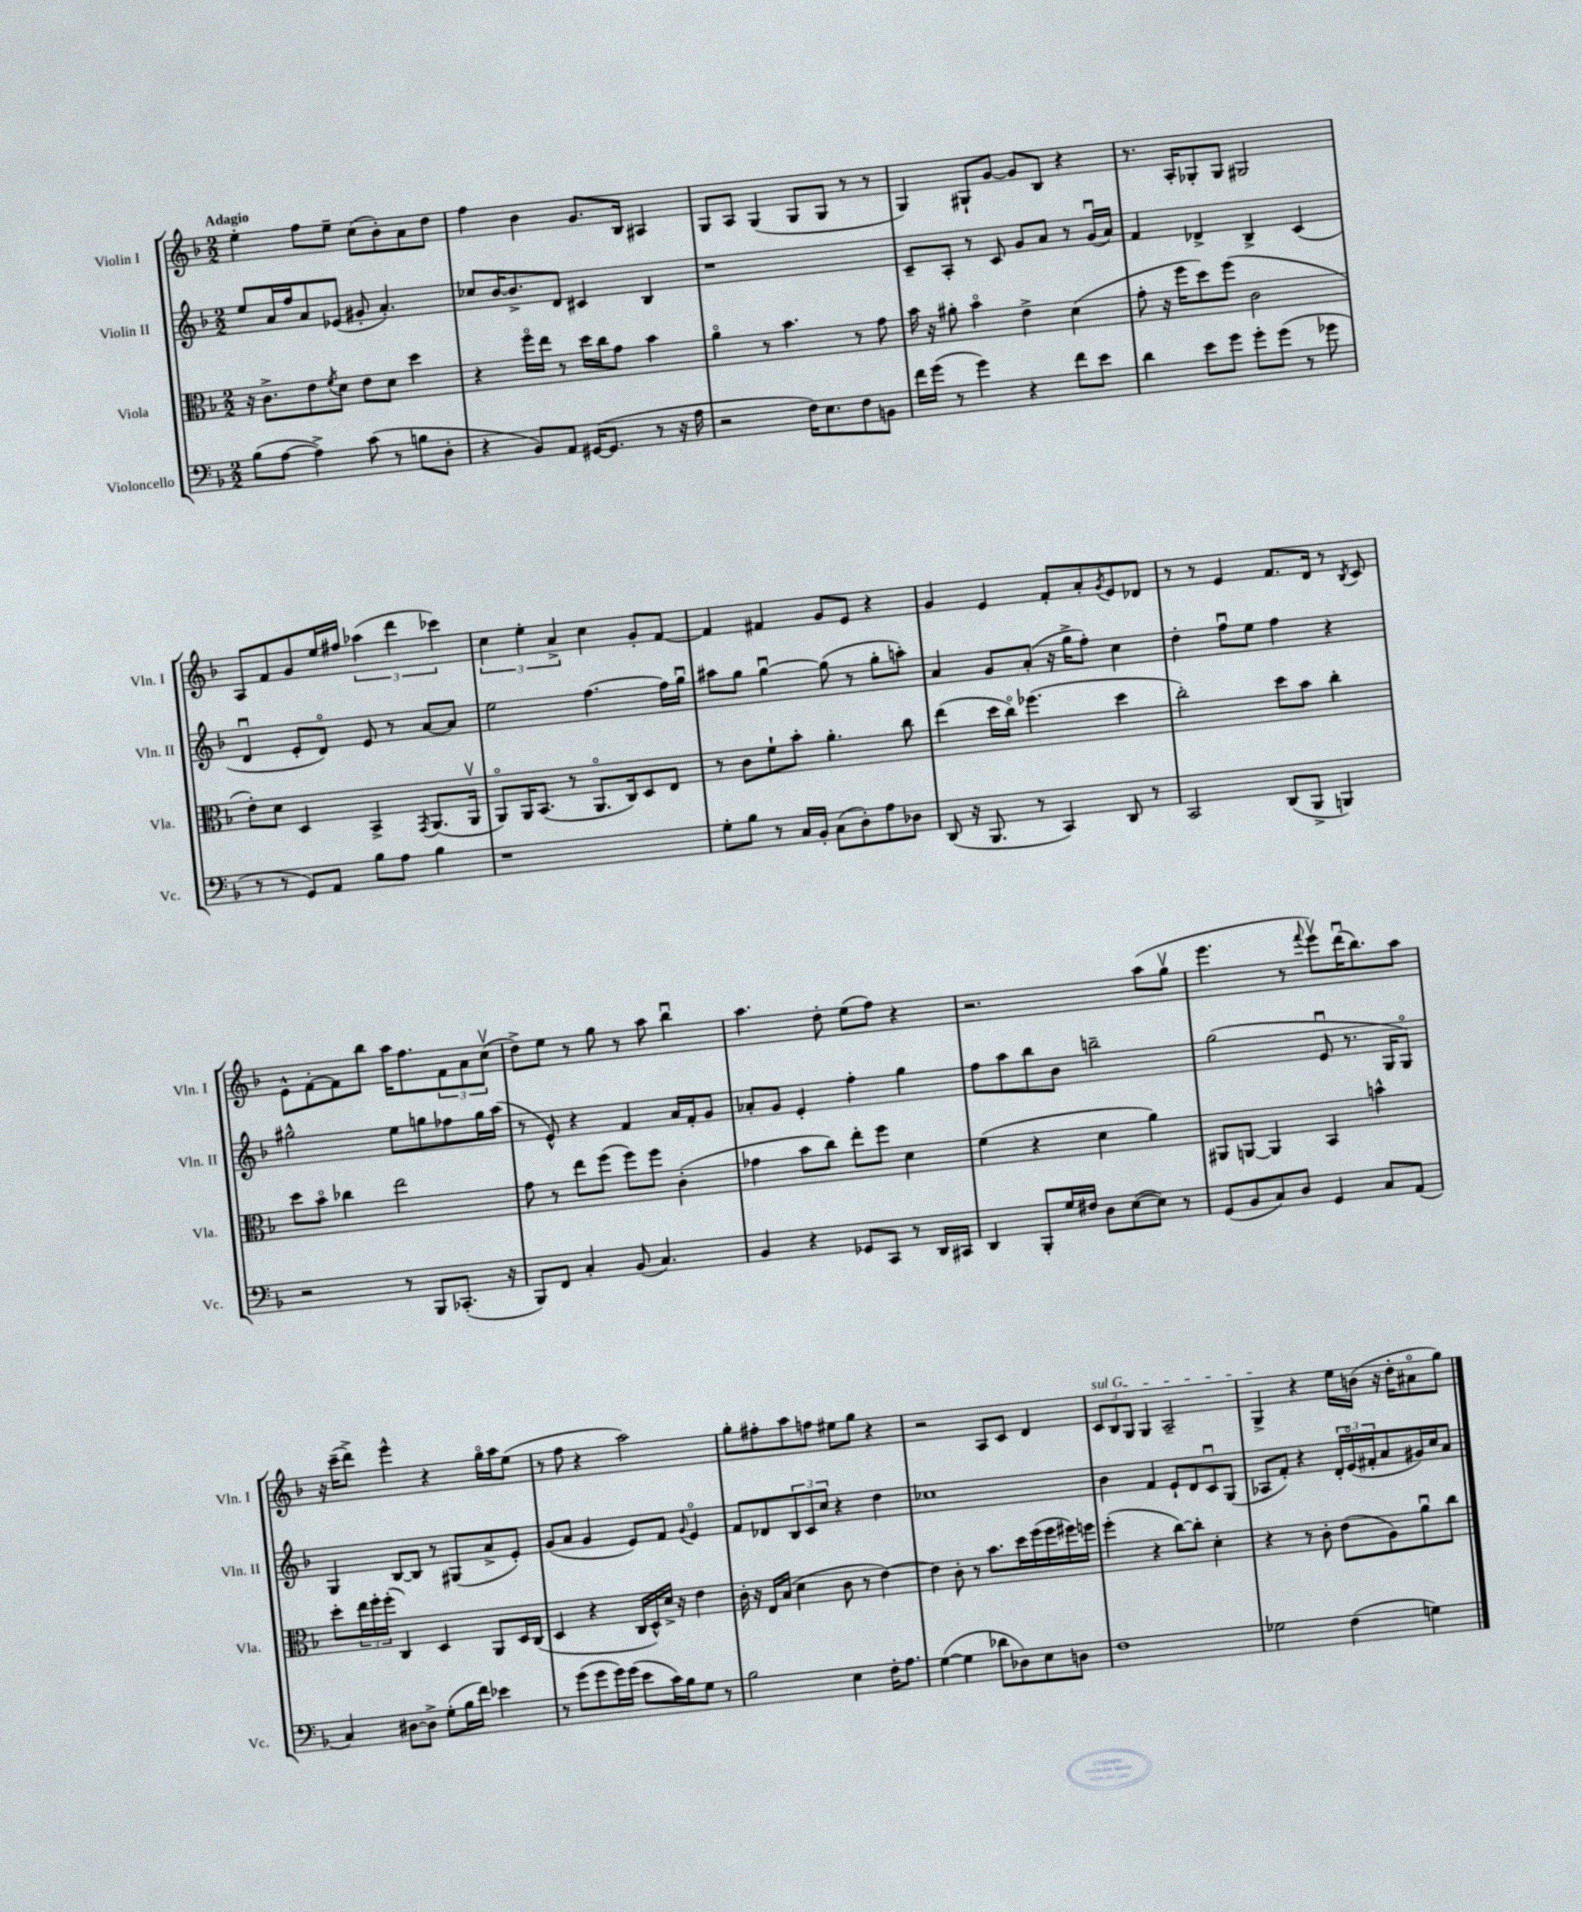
<<
\new StaffGroup <<
\new Staff = "s0" \with { instrumentName = "Violin I" shortInstrumentName = "Vln. I" } {
    \clef treble \key f \major \numericTimeSignature \time 2/2 \tempo "Adagio"
    e''4-. f''8 e''8-- c''8( bes'8-.) a'8 d''8 |
    f''4 bes'4 g'8. bes16 ais4 |
    g8 a8 g4( g8 g8 r8 r8 |
    g4) gis8-! g'8~ g'8 bes8 r4 |
    r8. a16-. ges8-. ges8 gis2 |
    a8 f'8 g'8 e''16 fis''16 \tuplet 3/2 { aes''4( d'''4 ces'''4) } |
    \tuplet 3/2 { c''4 e''4-. a'4-> } c''4 g'8-. f'8~ |
    f'4 fis'4 g'8 e'8 r4 |
    g'4 e'4 f'8-. a'8-. \acciaccatura { g'8 } e'8 des'8 |
    r8 r8 e'4 f'8. d'16 r8 \acciaccatura { bes8 } c'8 |
    e'8-^ f'8~-. f'8 bes''8 a''16 f''8. \tuplet 3/2 { f'8 a'8 c''8\upbow( } |
    d''8->) e''8 r8 g''8 r8 a''8 bes''4\downbow |
    a''4. d''8-. e''8( f''8) r4 |
    r2. a''8( g''8\upbow |
    e'''4. r8 \appoggiatura { f'''8 } e'''8\upbow) d'''16\downbow( bes''8.) a''8 |
    r16 c'''16--( d'''8->) e'''4-^ r4 g''16\flageolet a''16 e''8( |
    r8 f''8 r4 a''2) |
    g''8-. fis''8-. a''8 f''8 eis''8 g''8 r4 |
    r2 a8 c'8 d'4 |
    \tuplet 3/2 { \once \override TextSpanner.bound-details.left.text = \markup { \italic "sul G" } c'8\startTextSpan bes8 g8 } g4 a2-- |
    g4->\stopTextSpan r4 e''16 b'16( r16 d''16-. ais'8\flageolet g''8) \bar "|." |
}
\new Staff = "s1" \with { instrumentName = "Violin II" shortInstrumentName = "Vln. II" } {
    \clef treble \key f \major \numericTimeSignature \time 2/2
    e''8 a'16 f''16 a'8 ees'8( gis'8-. a'4.-.) |
    ces''8 bes'16~ bes'8.-> d'8 cis'4 bes4 |
    r1 |
    c'8-- a8-. r8 c'8 g'8 a'8 r8 g'16\downbow( a'16) |
    f'4 des'4-> bes4-> c'4( |
    d'4\downbow e'8-. d'8\flageolet) e'8 r8 a'8~ a'8 |
    e''2 f''4.~ f''16 g''16\downbow |
    ais''8 g''8 g''4~\downbow g''8( r8 g''8-. a''8-.) |
    a'4 g'8 a'8-.( r16 g''16-> f''8-.) c''4 |
    d''4-. f''8\downbow e''8 f''4 r4 |
    gis''2-^ e''8 g''8 fes''8 g''16 a''16( |
    r8 e'8-^) r4 f'4 a'16 f'16-. g'8 |
    aes'8-. g'8 e'4-. f''4-. g''4 |
    f''8 a''8 bes''8 bes'8 b''2-- |
    g''2( e'8\downbow r8. g16 g8\flageolet) |
    g4 bes8~ bes8 r8 gis8( a'8-> e'8-.) |
    g'8( a'8 g'4 e'8) f'8 \appoggiatura { g'8 } e'4\flageolet |
    f'8 des'8 \tuplet 3/2 { bes8 c'8 c''8 } r4 d''4 |
    ces''1 |
    bes'4 f'4 e'8-! d'8 c'8\downbow g8( |
    aes8 f'8-.) r4 \tuplet 3/2 { d'16-. e'16\flageolet( fis'16-. } a'8 gis'16) c''16 a'8 \bar "|." |
}
\new Staff = "s2" \with { instrumentName = "Viola" shortInstrumentName = "Vla." } {
    \clef alto \key f \major \numericTimeSignature \time 2/2
    r16 c'8.-> e'8 \acciaccatura { f'8 } d'8 e'8 d'8 d''4 |
    r4 f''16\flageolet e''16 r8 d''16 c''16 g'8 bes'4 |
    a'4\flageolet r8 bes'4. r8 g'8 |
    bes'16 r16 ais'8-. bes'4\flageolet e'4-> d'4( |
    g'8-. r16 f''16 d''8) f''8( c'2 |
    e'8-.) d'8 d4 bes,4-> \acciaccatura { g,8 } a,8.( a,16\upbow |
    a,8\flageolet) a,16 bes,8.( r8 a,8.\flageolet c16) d8 e8 |
    r8 c'8 f'8-! bes'8-. a'4.-. c''8 |
    e''4( d''16 c''16\flageolet) fes''4.( d''4 |
    c''2-.) d''8 bes'8 c''4-. |
    d''8 bes'8\flageolet ces''4 e''2 |
    g'8 r8 e''8 f''8( f''8) f''8 c'4-.( |
    ges'4 bes'8 c''8) e''8-. f''8 d'4 |
    f'4( r4 d'4 a'4) |
    ais,8 a,8~ a,4 bes,4 b'4-^ |
    d''8-. \tuplet 3/2 { e''16 f''16-. f''16-.( } c4) d4 a,8 d16 c16( |
    d4 r4 c16 d16-^) d'16-> r16 e'4 |
    c'16-. r16 e16 bes16( d'4 c'8 r8 e'4~) |
    e'4 c'8-. r8 bes'8. d''16 f''16( f''16 fis''16) f''16 |
    f''4-.( r4 c''8~) c''8-. d'4-. |
    r4 r8 c'8-. e'8( a8) a'8\downbow c''8 \bar "|." |
}
\new Staff = "s3" \with { instrumentName = "Violoncello" shortInstrumentName = "Vc." } {
    \clef bass \key f \major \numericTimeSignature \time 2/2
    bes8( a8~ a4->) c'8( r8 b8 d8-. |
    r4 bes,8) a,8 gis,16~( gis,8. r8 r16 a16 |
    r2 f16) e8. f8 b,8 |
    f'16 g'16( r8 g'4) r4 f'8 e'8 |
    d'4 e'8 g'8 g'8-. g'8( r8 ges'8 |
    r8 r8 g,8) a,8 bes8 a8 bes4 |
    r1 |
    g8-. bes8 r8 c16 bes,16-. c8( d8-.) a8 des8 |
    d,8( r16 bes,,8. r8 c,4) d,8 r8 |
    c,2 d,8( bes,,8-> b,,4) |
    r2 r8 bes,,8 ces,8.-.( r16 |
    bes,,8) f,8 c4-. bes,8( c4.) |
    bes,4 r4 ges,8 c,8 r8 d,16 cis,16 |
    d,4 bes,,8-. g16 fis16 d8 e8~( e8) r8 |
    g,8( bes,8 c8) d8 g,4 c8 a,8( |
    c4) dis8~ dis8-> g8-.( bes16 f'16) ees'4 |
    r8 g'8( g'8 g'16) g'16( e'8 c'16) bes16 g8 r8 |
    bes2 e4 f16-. a8. |
    g4~( g4 des'8 des8) e8 d8 |
    f1 |
    ges2 f4( g4) \bar "|." |
}
>>
>>
\layout { \context { \Score \remove "Bar_number_engraver" } }
